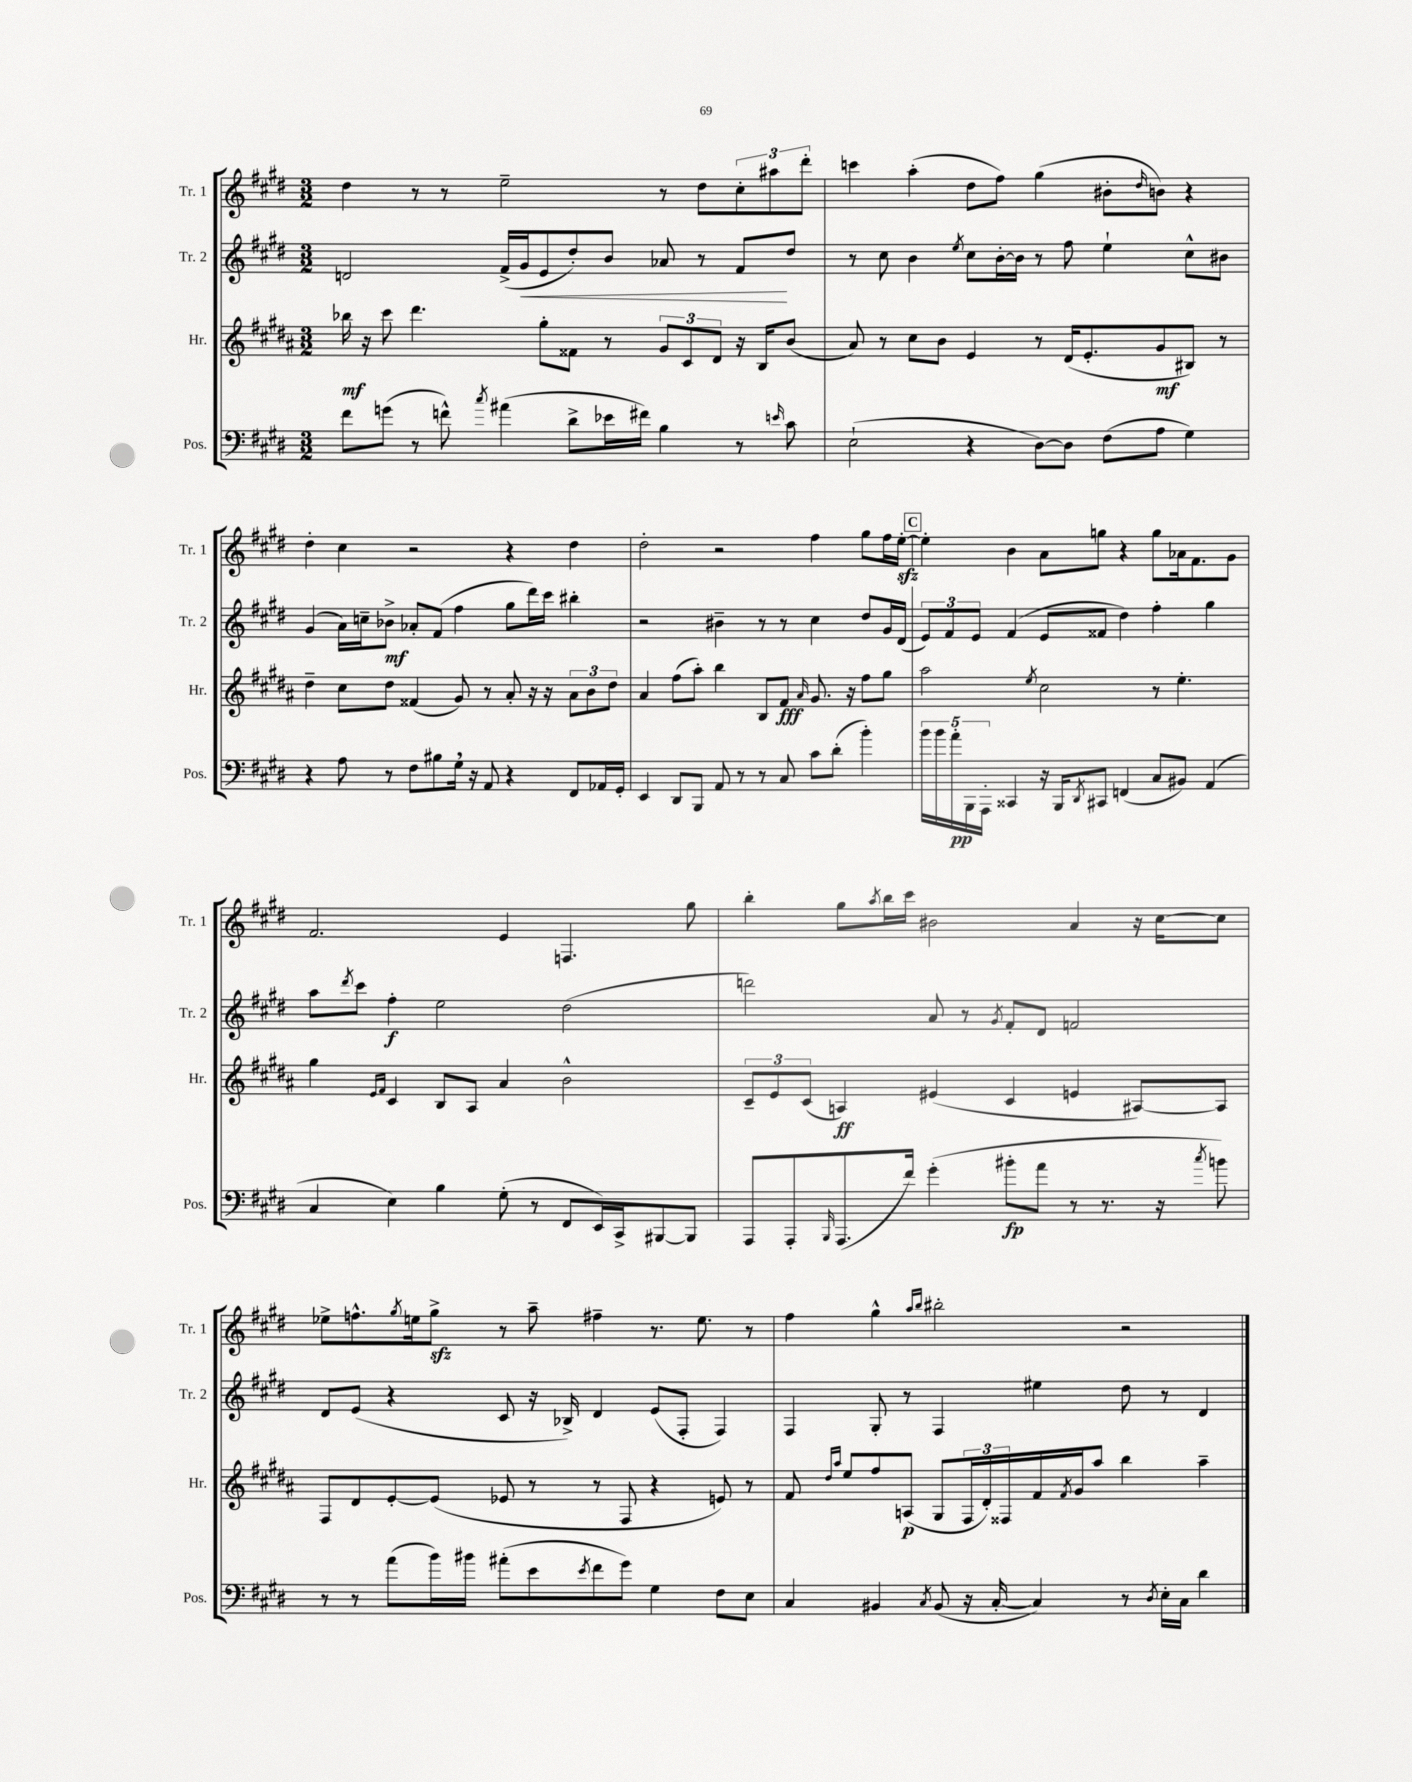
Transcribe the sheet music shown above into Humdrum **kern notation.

**kern	**kern	**kern	**kern
*staff4	*staff3	*staff2	*staff1
*clefF4	*clefG2	*clefG2	*clefG2
*k[f#c#g#d#]	*k[f#c#g#d#a#]	*k[f#c#g#d#]	*k[f#c#g#d#]
*M3/2	*M3/2	*M3/2	*M3/2
8f#	16bb-	2d	4dd#
.	16r	.	.
(8g	8ccc#	.	.
8r	4.ddd#	.	8r
8f^^)	.	.	8r
8qcc#	.	.	.
(4a#	.	(16f#^	2ee~
.	.	16g#	.
.	8gg#'	8e	.
8d#^	8f##	8dd#')	.
16e-	8r	8b	.
16f#)	.	.	.
4B	12g#	8a-	8r
.	12c#	.	.
.	.	8r	8dd#
.	12d#	.	.
8r	16r	8f#	12cc#'
.	16B	.	.
.	.	.	12aa#
16qqe	.	.	.
8c#	(8b	8dd#	.
.	.	.	12ddd#'
=	=	=	=
(2E`	8a#)	8r	4ccc
.	8r	8cc#	.
.	8cc#	4b	(4aa'
.	8b	.	.
.	.	8qee	.
4r	4e	8cc#	8dd#
.	.	[16b'	8ff#)
.	.	16b]	.
[8D#)	8r	8r	(4gg#
8D#]	(16d#	8ff#	.
.	8.e'	.	.
(8F#	.	4ee`	8b#'
.	.	.	16qqdd#
8A	8g#	.	8b)
4G#)	8B#)	8cc#^^	4r
.	8r	8b#	.
=	=	=	=
4r	4dd#~	(4g#	4dd#'
8A	8cc#	16a)	4cc#
.	.	16cc~	.
8r	8dd#	8b-^	.
8F#	(4f##	8a-'	2r
8B#	.	(8f#	.
16G#	8g#)	4ff#	.
16r	.	.	.
8AA	8r	.	.
4r	8a#'	8gg#	4r
.	16r	16ddd#)	.
.	16r	16ccc#	.
8FF#	12a#	4bb#'	4dd#
.	12b	.	.
16AA-	.	.	.
.	12dd#	.	.
16GG#'	.	.	.
=	=	=	=
4EE	4a#	2r	2dd#'
8DD#	(8ff#	.	.
8BBB	8aa#')	.	.
8AA	4bb	4b#~	2r
8r	.	.	.
8r	8B	8r	.
8C#	8f#	8r	.
.	16qqa#	.	.
8c#	8.g#	4cc#	4ff#
(8d#'	.	.	.
.	16r	.	.
4b')	8ff#	8dd#	8gg#
.	8gg#	16g#	16ff#
.	.	(16d#	[16ee'
=	=	=	=
20b	2aa#	12e)	4ee']
20b	.	.	.
.	.	12f#	.
20a'	.	.	.
20BBB	.	.	.
.	.	12e	.
20AAA'	.	.	.
4CC##	.	(4f#	4b
.	8qee	.	.
16r	2cc#	8e	8a
16BBB	.	.	.
8qDD#	.	.	.
8CC#	.	8f##	8gg
(4FF	.	4dd#)	4r
8C#	8r	4ff#'	8gg
8BB#)	4.ee'	.	16a-
.	.	.	8.f#
(4AA	.	4gg#	.
.	.	.	8g#
=	=	=	=
4C#	4gg#	8aa	2.f#
.	.	8qddd#	.
.	.	8ccc#	.
.	16qqe	.	.
.	16qqf#	.	.
4E)	4c#	4ff#'	.
4B	8B	2ee	.
.	8A#	.	.
(8G#'	4a#	.	4e
8r	.	.	.
8FF#	2b^^	(2dd#	4.F
16EE)	.	.	.
16CC#^	.	.	.
[8BBB#	.	.	.
8BBB#]	.	.	8gg#
=	=	=	=
8AAA	12c#~	2ddd)	4bb'
.	12e	.	.
8AAA'	.	.	.
.	(12c#	.	.
16qqBBB	.	.	.
(8.AAA	4A)	.	8gg#
.	.	.	8qaa
.	.	.	16bb
16f#)	.	.	16ccc#
(4g#'	(4e#	8a	2b#
.	.	8r	.
.	.	8qg#	.
8b#'	4c#	8f#'	.
8a	.	8d#	.
8r	4e	2f	4a
8.r	.	.	.
.	[8A#)	.	16r
16r	.	.	[16cc#
8qcc#	.	.	.
8b)	8A#]	.	8cc#]
=	=	=	=
8r	8F#	8d#	8ee-^
8r	8d#	(8e	8.ff^^
(8a	[8e'	4r	.
.	.	.	8qgg#
.	.	.	16ee
16b)	(8e]	.	8gg#^
16b#	.	.	.
(8a#'	8e-	8c#	8r
8e	8r	16r	8aa~
.	.	16B-^)	.
8qe	.	.	.
8f#	8r	4d#	4ff#~
8g#)	8F#	.	.
4G#	4r	(8e	8.r
.	.	8F#'	.
.	.	.	8.ee
8F#	8e)	4F#)	.
8E	8r	.	8r
=	=	=	=
4C#	8f#	4F#	4ff#
.	16qqdd#	.	.
.	16qqaa#	.	.
.	8ee	.	.
4BB#	8ff#	8G#'	4gg#^^
.	(8A	8r	.
.	.	.	16qqaa
8qC#	.	.	16qqbb
(8BB#	8G#	4F#	2bb#'
16r	24F#	.	.
.	24d#')	.	.
[16C#'	.	.	.
.	24F##	.	.
4C#])	16f#	4ee#	.
.	8qf#	.	.
.	16g#	.	.
.	8aa#	.	.
8r	4bb	8dd#	2r
8qD#	.	.	.
16E'	.	8r	.
16C#	.	.	.
4d#	4aa#~	4d#	.
==	==	==	==
*-	*-	*-	*-
